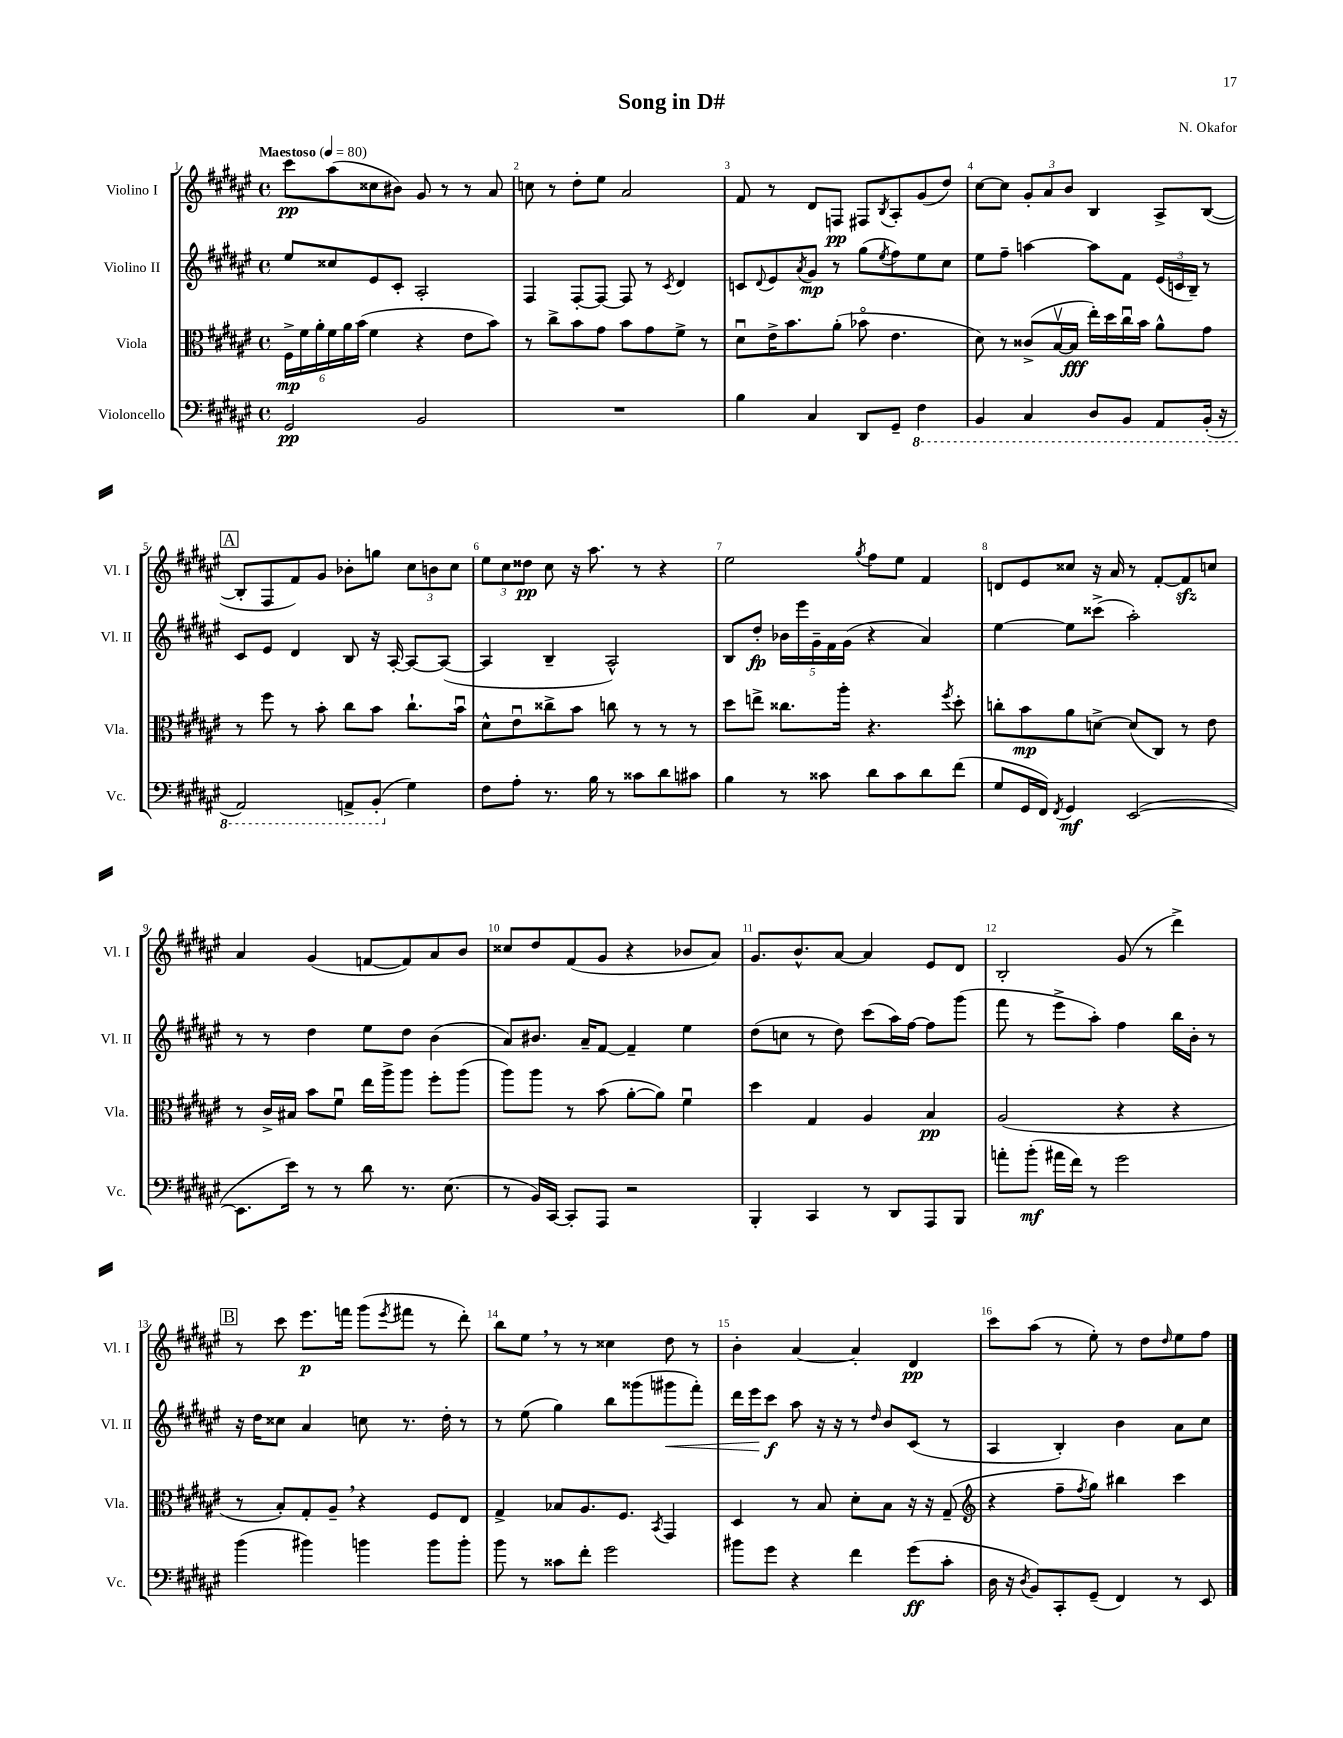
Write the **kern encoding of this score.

**kern	**dynam	**kern	**dynam	**kern	**dynam	**kern	**dynam
*part4	*part4	*part3	*part3	*part2	*part2	*part1	*part1
*staff4	*staff4	*staff3	*staff3	*staff2	*staff2	*staff1	*staff1
*I"Violoncello	*	*I"Viola	*	*I"Violino II	*	*I"Violino I	*
*I'Vc.	*	*I'Vla.	*	*I'Vl. II	*	*I'Vl. I	*
*clefF4	*	*clefC3	*	*clefG2	*	*clefG2	*
*k[f#c#g#d#a#e#]	*	*k[f#c#g#d#a#e#]	*	*k[f#c#g#d#a#e#]	*	*k[f#c#g#d#a#e#]	*
*M4/4	*	*M4/4	*	*M4/4	*	*M4/4	*
*met(c)	*	*met(c)	*	*met(c)	*	*met(c)	*
*MM80	*	*MM80	*	*MM80	*	*MM80	*
=1	=1	=1	=1	=1	=1	=1	=1
!	!	!	!	!	!	!LO:TX:a:B:t=Maestoso	!
2GG#/	pp	24F#^\LL	mp	8ee#/L	.	8ccc#\L	pp
.	.	24f#\	.	.	.	.	.
.	.	24a#'\	.	.	.	.	.
.	.	24f#\	.	8cc##X/	.	(8aa#\	.
.	.	24a#\	.	.	.	.	.
.	.	(24b\JJ	.	.	.	.	.
.	.	4f#\	.	8e#/	.	8cc##X\	.
.	.	.	.	8c#'/J	.	8b#X\J)	.
2BB/	.	4r	.	2A#'/	.	8g#/	.
.	.	.	.	.	.	8r	.
.	.	8e#\L	.	.	.	8r	.
.	.	8b\J)	.	.	.	8a#/	.
=2	=2	=2	=2	=2	=2	=2	=2
1r	.	8r	.	4F#/	.	8ccn\	.
.	.	8cc#^\L	.	.	.	8r	.
.	.	8b\	.	[8F#'/L	.	8dd#'\L	.
.	.	8g#\J	.	8F#/J_	.	8ee#\J	.
.	.	8b\L	.	8F#/]	.	2a#/	.
.	.	8g#\	.	8r	.	.	.
.	.	.	.	8qc#/	.	.	.
.	.	8f#^\J	.	4d#/	.	.	.
.	.	8r	.	.	.	.	.
=3	=3	=3	=3	=3	=3	=3	=3
4B\	.	8d#u\L	.	8cn/L	.	8f#/	.
.	.	.	.	8qqd#/	.	.	.
.	.	16e#^\K	.	8e#/	.	8r	.
.	.	8.b\	.	.	.	.	.
.	.	.	.	8qa#/	.	.	.
4C#/	.	.	.	8g#/J	mp	8d#/L	.
.	.	(8a#'\J	.	8r	.	8Fn/J	pp
8DD#/L	.	8b-X\	.	(8gg#\L	.	8F#X/L	.
.	.	.	.	8qee#/	.	8qB/	.
8GG#~/J	.	4.e#\	.	8ff#\)	.	8A#'/	.
*8ba	*	*	*	*	*	*	*
4FF#\	.	.	.	8ee#\	.	(8g#/	.
.	.	.	.	8cc#\J	.	8dd#/J)	.
=4	=4	=4	=4	=4	=4	=4	=4
4BBB/	.	8d#\)	.	8ee#\L	.	[8cc#\L	.
.	.	8r	.	8ff#~\J	.	8cc#\J]	.
4CC#/	.	(8c##X^/L	.	[4aan\	.	12g#'/L	.
.	.	.	.	.	.	12a#/	.
.	.	[16Bv/L	.	.	.	.	.
.	.	.	.	.	.	12b/J	.
.	.	16B/JJ]	fff	.	.	.	.
8DD#/L	.	16ee#'\LL)	.	8aa\L]	.	4B/	.
.	.	16dd#\	.	.	.	.	.
8BBB/J	.	16cc#u\	.	8f#\J	.	.	.
.	.	16b\JJ	.	.	.	.	.
8AAA#/L	.	8a#^^\L	.	(24e#/LL	.	8A#^/L	.
.	.	.	.	24cn/	.	.	.
.	.	.	.	24B~/JJ)	.	.	.
(16BBB'/Jk	.	8g#\J	.	8r	.	([8B/J	.
16r	.	.	.	.	.	.	.
!!LO:LB:g=z
!!LO:REH:place=s1:t=A
=5	=5	=5	=5	=5	=5	=5	=5
2AAA#/)	.	8r	.	8c#/L	.	8B'/L]	.
.	.	8ff#\	.	8e#/J	.	8F#/	.
.	.	8r	.	4d#/	.	8f#/)	.
.	.	8b'\	.	.	.	8g#/J	.
8AAAn^/L	.	8cc#\L	.	8B/	.	8b-X'\L	.
(8BBB'/J	.	8b\J	.	16r	.	8ggn\J	.
.	.	.	.	[16A#'/	.	.	.
*X8ba	*	*	*	*	*	*	*
4G#\)	.	8.cc#`\L	.	8A#/L_	.	12cc#\L	.
.	.	.	.	.	.	12bn\	.
.	.	.	.	(8A#/J_	.	.	.
.	.	.	.	.	.	12cc#\J	.
.	.	16bu\Jk	.	.	.	.	.
=6	=6	=6	=6	=6	=6	=6	=6
8F#\L	.	8d#^^\L	.	4A#/]	.	12ee#\L	.
.	.	.	.	.	.	12cc#\	.
8A#'\J	.	8e#u\	.	.	.	.	.
.	.	.	.	.	.	12dd##X\J	pp
8.r	.	8cc##X^\	.	4B~/	.	8cc#\	.
.	.	8b\J	.	.	.	16r	.
16B\	.	.	.	.	.	8.aa#\	.
8r	.	8ccn\	.	2A#^^/)	.	.	.
8c##X\L	.	8r	.	.	.	8r	.
8d#\	.	8r	.	.	.	4r	.
8c#X\J	.	8r	.	.	.	.	.
=7	=7	=7	=7	=7	=7	=7	=7
4B\	.	8dd#\L	.	8B/L	.	2ee#\	.
.	.	8een^\J	.	8dd#'/J	fp	.	.
8r	.	8.cc##X\L	.	20b-X\LL	.	.	.
.	.	.	.	20eee#\	.	.	.
.	.	.	.	20g#~\	.	.	.
8c##X\	.	.	.	.	.	.	.
.	.	.	.	20f#\	.	.	.
.	.	16aa#'\Jk	.	.	.	.	.
.	.	.	.	(20g#\JJ	.	.	.
.	.	.	.	.	.	8qgg#/	.
8d#\L	.	4.r	.	4r	.	8ff#\L	.
8c##\	.	.	.	.	.	8ee#\J	.
8d#\	.	.	.	4a#/)	.	4f#/	.
.	.	8qff#/	.	.	.	.	.
(8f#\J	.	8dd#'\	.	.	.	.	.
=8	=8	=8	=8	=8	=8	=8	=8
8G#/L	.	8ccn'\L	.	[4ee#\	.	8dn/L	.
16GG#/L	.	8b\	mp	.	.	8e#/	.
16FF#/JJ)	.	.	.	.	.	.	.
8qFF#/	.	.	.	.	.	.	.
4GG#/	mf	8a#\	.	8ee#\L]	.	8cc##X/J	.
.	.	[8dn^\J	.	(8ccc##X^\J	.	16r	.
.	.	.	.	.	.	16a#/	.
([2EE#/	.	(8d/L]	.	2aa#'\)	.	8r	.
.	.	8C#/J)	.	.	.	[8f#'/L	.
.	.	8r	.	.	.	8f#zz/]	.
.	.	8e#\	.	.	.	8ccn/J	.
!!LO:LB:g=z
=9	=9	=9	=9	=9	=9	=9	=9
8.EE#\L]	.	8r	.	8r	.	4a#/	.
.	.	16c#^/LL	.	8r	.	.	.
16e#\Jk)	.	16B#X/JJ	.	.	.	.	.
8r	.	8b\L	.	4dd#\	.	(4g#/	.
8r	.	8f#u\J	.	.	.	.	.
8d#\	.	16ee#\LL	.	8ee#\L	.	[8fn/L	.
.	.	16aa#^\J	.	.	.	.	.
8.r	.	8aa#\J	.	8dd#\J	.	8f/])	.
.	.	8ff#'\L	.	(4b\	.	8a#/	.
(8.E#\	.	.	.	.	.	.	.
.	.	(8aa#\J	.	.	.	8b/J	.
=10	=10	=10	=10	=10	=10	=10	=10
8r	.	8aa#\L)	.	8a#/L)	.	8cc##X/L	.
16BB/LL)	.	8aa#\J	.	8.b#X/J	.	8dd#/	.
[16CC#/JJ	.	.	.	.	.	.	.
8CC#'/L]	.	8r	.	.	.	(8f#/	.
.	.	.	.	16a#~/KL	.	.	.
8AAA#/J	.	(8b\	.	[8f#/J	.	8g#/J	.
2r	.	[8a#'\L	.	4f#~/]	.	4r	.
.	.	8a#\J])	.	.	.	.	.
.	.	4f#u\	.	4ee#\	.	8b-X/L	.
.	.	.	.	.	.	8a#/J)	.
=11	=11	=11	=11	=11	=11	=11	=11
4BBB'/	.	4dd#\	.	(8dd#\L	.	8.g#/L	.
.	.	.	.	8ccn\J	.	.	.
.	.	.	.	.	.	8.b^^/	.
4CC#/	.	4G#/	.	8r	.	.	.
.	.	.	.	8dd#\)	.	[8a#/J	.
8r	.	4A#/	.	(8ccc#\L	.	4a#/]	.
8DD#/L	.	.	.	16aa#\L)	.	.	.
.	.	.	.	[16ff#\JJ	.	.	.
8AAA#/	.	4B/	pp	8ff#\L]	.	8e#/L	.
8BBB/J	.	.	.	(8ggg#\J	.	8d#/J	.
=12	=12	=12	=12	=12	=12	=12	=12
8an'\L	.	(2A#/	.	8fff#\	.	2B'/	.
(8b'\J	mf	.	.	8r	.	.	.
16a#X\LL	.	.	.	8eee#^\L	.	.	.
16f#\JJ)	.	.	.	.	.	.	.
8r	.	.	.	8aa#'\J)	.	.	.
2g#\	.	4r	.	4ff#\	.	(8g#/	.
.	.	.	.	.	.	8r	.
.	.	4r	.	16bb\LL	.	4ddd#^\)	.
.	.	.	.	16b'\JJ	.	.	.
.	.	.	.	8r	.	.	.
!!LO:LB:g=z
!!LO:REH:place=s1:t=B
=13	=13	=13	=13	=13	=13	=13	=13
(4b\	.	8r	.	16r	.	8r	.
.	.	.	.	16dd#\KL	.	.	.
.	.	8B'/L)	.	8cc##X\J	.	8ccc#\	.
4b#X\)	.	8G#'/	.	4a#/	.	8.eee#\L	p
.	.	8A#~,/J	.	.	.	.	.
.	.	.	.	.	.	16fffn\Jk	.
4bn\	.	4r	.	8ccn\	.	(8ggg#\L	.
.	.	.	.	.	.	8qeee#/	.
.	.	.	.	8.r	.	8fff#X\J	.
8b\L	.	8F#/L	.	.	.	8r	.
.	.	.	.	16dd#'\	.	.	.
8b'\J	.	8E#/J	.	8r	.	8ddd#'\)	.
=14	=14	=14	=14	=14	=14	=14	=14
8b\	.	4G#^/	.	8r	.	8bb\L	.
8r	.	.	.	(8ee#\	.	8ee#,\J	.
8c##X\L	.	8B-X/L	.	4gg#\)	.	8r	.
8f#'\J	.	8.A#/	.	.	.	8r	.
2g#\	.	.	.	8bb\L	.	4cc##X\	.
.	.	8.F#/J	.	.	.	.	.
.	.	.	.	(8ggg##X\	.	.	.
.	.	8qBB/	.	.	.	.	.
!	!	!	!	!	!LO:HP:b	!	!
.	.	4GG#/	.	8ggg#X\	<	8dd#\	.
.	.	.	.	8fff#'\J)	.	8r	.
=15	=15	=15	=15	=15	=15	=15	=15
8b#X\L	.	4D#/	.	16ddd#\LL	.	4b'\	.
.	.	.	.	16eee#\J	.	.	.
8g#\J	.	.	.	8ccc#\J	[ f	.	.
4r	.	8r	.	8aa#\	.	[4a#/	.
.	.	8B/	.	16r	.	.	.
.	.	.	.	16r	.	.	.
4f#\	.	8d#'\L	.	8r	.	4a#'/]	.
.	.	.	.	16qqdd#/	.	.	.
.	.	8B\J	.	8b/L	.	.	.
(8g#\L	ff	16r	.	(8c#/J	.	4d#/	pp
.	.	16r	.	.	.	.	.
8c#'\J	.	(8G#~/	.	8r	.	.	.
=16	=16	=16	=16	=16	=16	=16	=16
*	*	*clefG2	*	*	*	*	*
16D#\	.	4r	.	4A#/	.	8ccc#\L	.
16r	.	.	.	.	.	.	.
8qD#/	.	.	.	.	.	.	.
8BB/L)	.	.	.	.	.	(8aa#\J	.
8CC#'/	.	8ff#~\L	.	4B'/)	.	8r	.
.	.	8qff#/	.	.	.	.	.
(8GG#~/J	.	8gg#\J)	.	.	.	8ee#'\)	.
4FF#/)	.	4bb#X\	.	4b\	.	8r	.
.	.	.	.	.	.	8dd#\L	.
.	.	.	.	.	.	16qqdd#/	.
8r	.	4ccc#\	.	8a#\L	.	8ee#\	.
8EE#/	.	.	.	8cc#\J	.	8ff#\J	.
==	==	==	==	==	==	==	==
*-	*-	*-	*-	*-	*-	*-	*-
